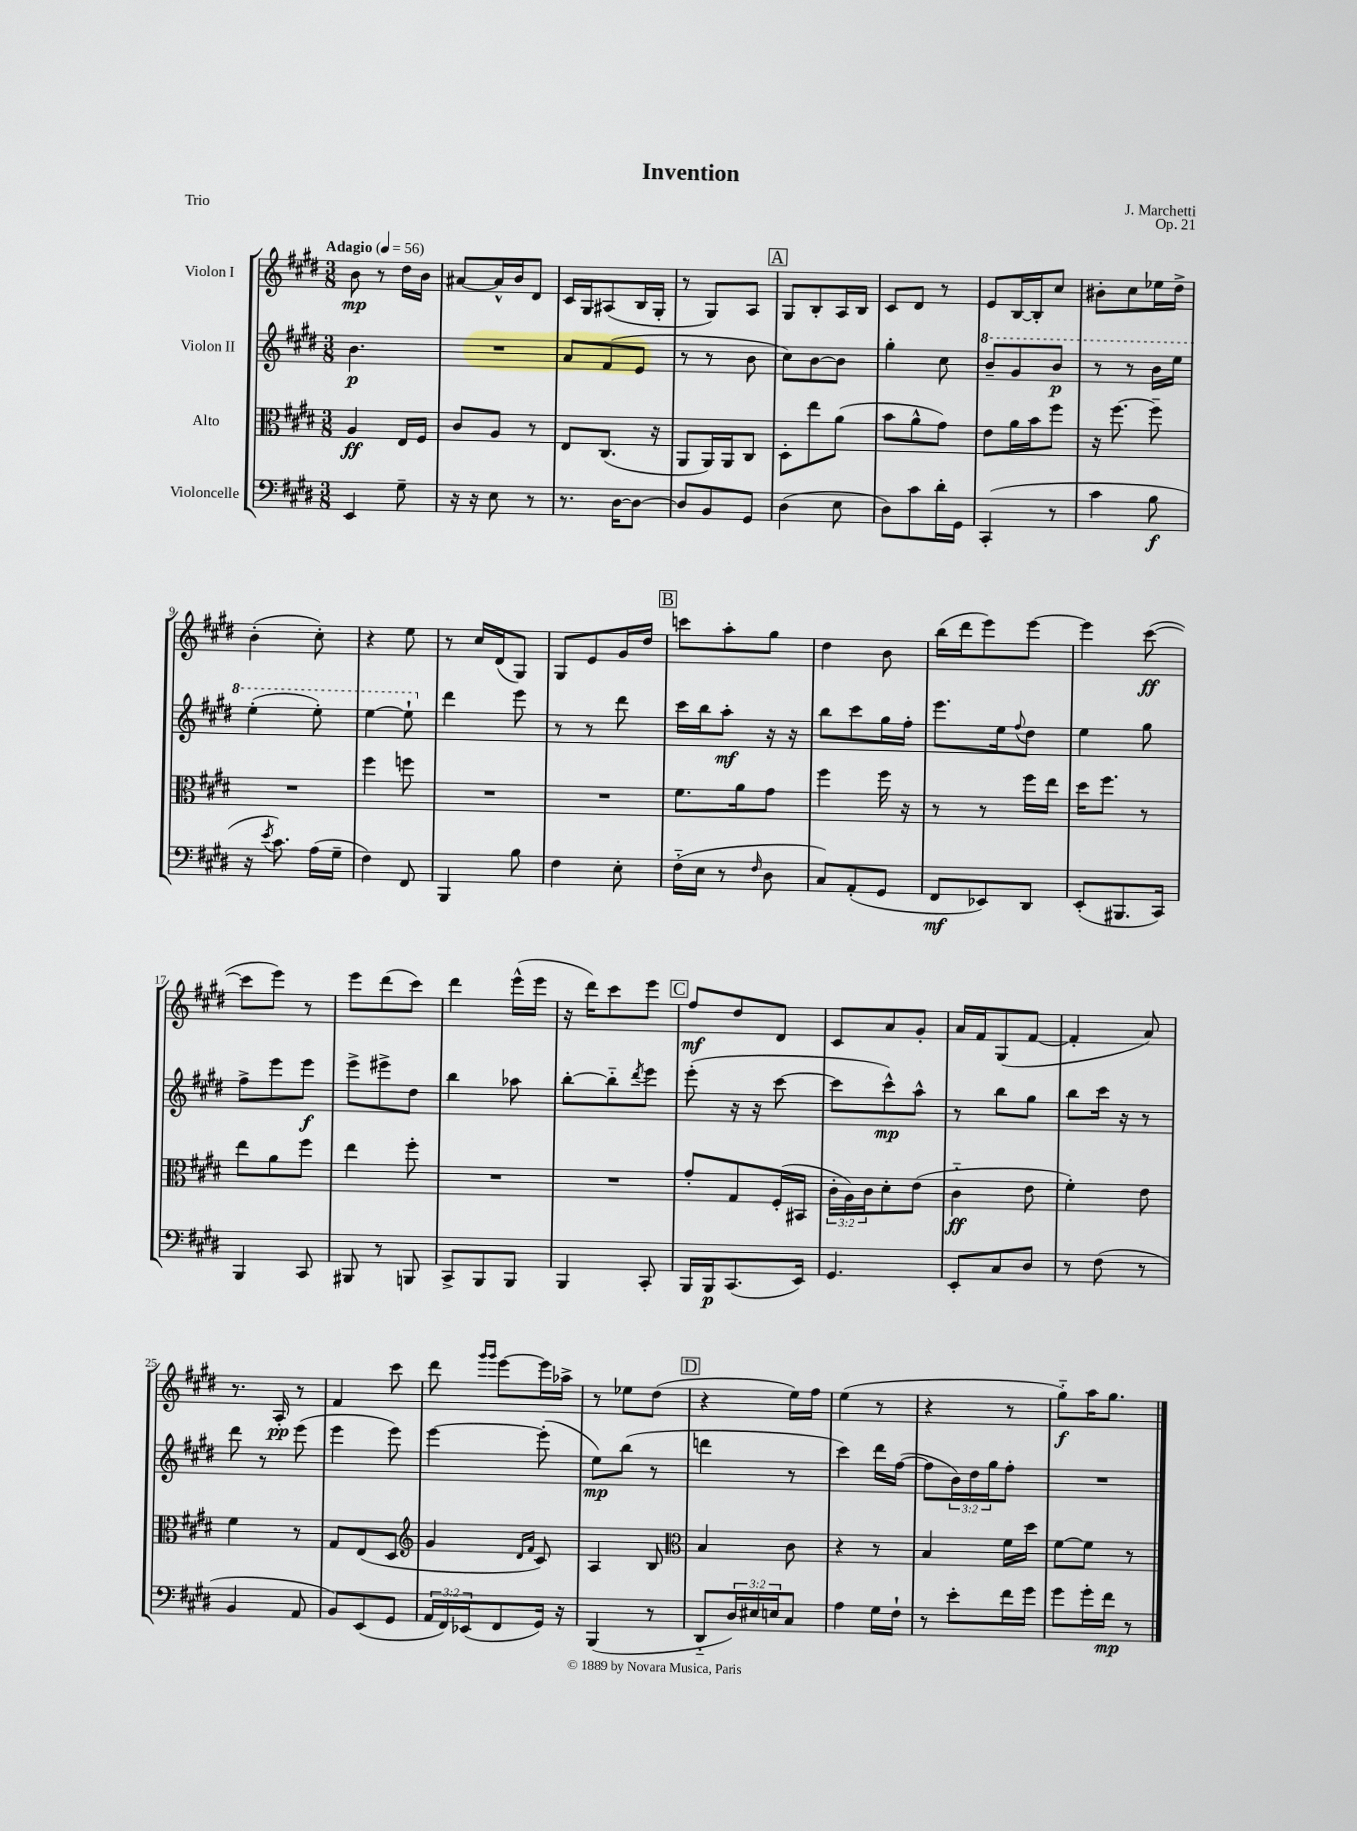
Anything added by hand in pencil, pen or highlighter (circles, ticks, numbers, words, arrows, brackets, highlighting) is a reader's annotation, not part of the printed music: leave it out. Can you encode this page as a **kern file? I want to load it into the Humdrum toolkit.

**kern	**dynam	**kern	**dynam	**kern	**dynam	**kern	**dynam
*part4	*part4	*part3	*part3	*part2	*part2	*part1	*part1
*staff4	*staff4	*staff3	*staff3	*staff2	*staff2	*staff1	*staff1
*I"Violoncelle	*	*I"Alto	*	*I"Violon II	*	*I"Violon I	*
*clefF4	*	*clefC3	*	*clefG2	*	*clefG2	*
*k[f#c#g#d#]	*	*k[f#c#g#d#]	*	*k[f#c#g#d#]	*	*k[f#c#g#d#]	*
*M3/8	*	*M3/8	*	*M3/8	*	*M3/8	*
*MM56	*	*MM56	*	*MM56	*	*MM56	*
=1	=1	=1	=1	=1	=1	=1	=1
!	!	!	!	!	!	!LO:TX:a:B:t=Adagio	!
4EE/	.	4A/	ff	4.b\	p	8b\	mp
.	.	.	.	.	.	8r	.
8G#~\	.	16E/LL	.	.	.	16dd#\LL	.
.	.	16F#/JJ	.	.	.	16b\JJ	.
=2	=2	=2	=2	=2	=2	=2	=2
16r	.	8c#/L	.	4.r	.	[8a#X/L	.
16r	.	.	.	.	.	.	.
8E\	.	8A/J	.	.	.	16a#^^/L]	.
.	.	.	.	.	.	16b/J	.
8r	.	8r	.	.	.	8d#/J	.
=3	=3	=3	=3	=3	=3	=3	=3
8.r	.	8E/L	.	8a/L	.	16c#/LL	.
.	.	.	.	.	.	16G#/J	.
.	.	(8.C#/J	.	(8f#/	.	(8A#X/	.
[16D#\KL	.	.	.	.	.	.	.
8D#\J_	.	.	.	8e/J	.	16B/L	.
.	.	16r	.	.	.	16G#'/JJ	.
=4	=4	=4	=4	=4	=4	=4	=4
8D#/L]	.	8AA/L	.	8r	.	8r	.
8BB/	.	16AA/L)	.	8r	.	8G#/L)	.
.	.	16AA/J	.	.	.	.	.
8GG#/J	.	8C#/J	.	8b\	.	8A/J	.
!!LO:REH:place=s1:t=A
=5	=5	=5	=5	=5	=5	=5	=5
(4D#\	.	8D#'\L	.	8cc#\L)	.	8G#/L	.
.	.	8ee\	.	[8b\	.	8B'/	.
8E\	.	(8a\J	.	8b\J]	.	16A/L	.
.	.	.	.	.	.	16B/JJ	.
=6	=6	=6	=6	=6	=6	=6	=6
8D#\L)	.	8b\L	.	4gg#'\	.	8c#/L	.
8c#\	.	8a^^\	.	.	.	8d#/J	.
16d#'\L	.	8g#\J)	.	8cc#\	.	8r	.
16GG#\JJ	.	.	.	.	.	.	.
=7	=7	=7	=7	=7	=7	=7	=7
*	*	*	*	*8va	*	*	*
(4CC#'/	.	8e\L	.	8bb~/L	.	8e/L	.
.	.	16a\L	.	8gg#/	.	[16B/L	.
.	.	16b\J	.	.	.	16B'/J]	.
8r	.	8ff#\J	.	8bb/J	p	8cc#/J	.
=8	=8	=8	=8	=8	=8	=8	=8
4c#\	.	16r	.	8r	.	8b#X'\L	.
.	.	[8.ff#\	.	.	.	.	.
.	.	.	.	8r	.	8cc#\	.
8B\	f	8ff#~\]	.	16bb\LL	.	16ee-X\L	.
.	.	.	.	16eee\JJ	.	16dd#^\JJ	.
!!LO:LB:g=z
=9	=9	=9	=9	=9	=9	=9	=9
16r	.	4.r	.	(4eee'\	.	(4b'\	.
8qe/	.	.	.	.	.	.	.
8.c#\)	.	.	.	.	.	.	.
(16A\LL	.	.	.	8eee'\)	.	8cc#'\)	.
16G#~\JJ	.	.	.	.	.	.	.
=10	=10	=10	=10	=10	=10	=10	=10
4F#\)	.	4ff#\	.	[4eee\	.	4r	.
8FF#/	.	8ffn\	.	8eee`\]	.	8ee\	.
=11	=11	=11	=11	=11	=11	=11	=11
*	*	*	*	*X8va	*	*	*
4BBB/	.	4.r	.	4ddd#\	.	8r	.
.	.	.	.	.	.	16cc#/LL	.
.	.	.	.	.	.	(16d#/J	.
8B\	.	.	.	8eee\	.	8G#/J)	.
=12	=12	=12	=12	=12	=12	=12	=12
4F#\	.	4.r	.	8r	.	8G#/L	.
.	.	.	.	8r	.	8e/	.
8E'\	.	.	.	8ddd#\	.	16g#/L	.
.	.	.	.	.	.	16dd#/JJ	.
!!LO:REH:place=s1:t=B
=13	=13	=13	=13	=13	=13	=13	=13
(16F#\LL	.	8.f#\L	.	16ccc#\LL	.	8cccn\L	.
16E\JJ	.	.	.	16bb\J	.	.	.
8r	.	.	.	8aa'\J	mf	8aa'\	.
.	.	16a\k	.	.	.	.	.
16qqF#/	.	.	.	.	.	.	.
8D#\	.	8g#\J	.	16r	.	8gg#\J	.
.	.	.	.	16r	.	.	.
=14	=14	=14	=14	=14	=14	=14	=14
8C#/L)	.	4ff#\	.	8bb\L	.	4dd#\	.
(8AA'/	.	.	.	8ccc#\	.	.	.
8GG#/J	.	16ff#\	.	16gg#\L	.	8b\	.
.	.	16r	.	16ff#'\JJ	.	.	.
=15	=15	=15	=15	=15	=15	=15	=15
8FF#/L	mf	8r	.	8.eee\L	.	(16bb\LL	.
.	.	.	.	.	.	16ddd#\J	.
8EE-X/)	.	8r	.	.	.	8eee\)	.
.	.	.	.	16ee\k	.	.	.
.	.	.	.	8qqff#/	.	.	.
8DD#/J	.	16ff#\LL	.	8dd#\J	.	[8eee\J	.
.	.	16ee\JJ	.	.	.	.	.
=16	=16	=16	=16	=16	=16	=16	=16
(8EE'/L	.	16dd#\KL	.	4ee\	.	4eee\]	.
.	.	8.ff#\J	.	.	.	.	.
8.BBB#X/	.	.	.	.	.	.	.
.	.	8r	.	8gg#\	.	([8ccc#\	ff
16CC#/Jk)	.	.	.	.	.	.	.
!!LO:LB:g=z
=17	=17	=17	=17	=17	=17	=17	=17
4BBB/	.	8ee\L	.	8ff#^\L	.	8ccc#\L]	.
.	.	8a\	.	8eee\	.	8eee\J)	.
8CC#/	.	8ff#\J	.	8eee\J	f	8r	.
=18	=18	=18	=18	=18	=18	=18	=18
8BBB#X/	.	4ee\	.	8eee^\L	.	8eee\L	.
8r	.	.	.	8eee#X^\	.	(8ddd#\	.
8BBBn/	.	8ff#'\	.	8dd#\J	.	8ccc#\J)	.
=19	=19	=19	=19	=19	=19	=19	=19
8CC#^/L	.	4.r	.	4bb\	.	4ddd#\	.
8BBB/	.	.	.	.	.	.	.
8BBB/J	.	.	.	8aa-X\	.	(16eee^^\LL	.
.	.	.	.	.	.	16eee\JJ	.
=20	=20	=20	=20	=20	=20	=20	=20
4BBB/	.	4.r	.	[8bb'\L	.	16r	.
.	.	.	.	.	.	16ddd#\KL)	.
.	.	.	.	8bb\]	.	8ccc#\	.
.	.	.	.	8qddd#/	.	.	.
8CC#'/	.	.	.	8eee\J	.	8eee\J	.
!!LO:REH:place=s1:t=C
=21	=21	=21	=21	=21	=21	=21	=21
16BBB/LL	.	8g#'/L	.	(8eee'\	.	8ff#/L	mf
16BBB/J	p	.	.	.	.	.	.
(8.CC#/	.	8G#/	.	16r	.	8dd#/	.
.	.	.	.	16r	.	.	.
.	.	(16F#'/L	.	[8ccc#\	.	8d#/J	.
16EE/Jk)	.	16BB#X/JJ	.	.	.	.	.
=22	=22	=22	=22	=22	=22	=22	=22
4.GG#/	.	24c#'\LL	.	8ccc#\L]	.	8c#/L	.
.	.	24A\)	.	.	.	.	.
.	.	24c#\J	.	.	.	.	.
.	.	8d#'\	.	8ccc#^^\)	mp	8a/	.
.	.	(8e\J	.	8aa^^\J	.	8g#'/J	.
=23	=23	=23	=23	=23	=23	=23	=23
8EE'/L	.	4c#\	ff	8r	.	16a/LL	.
.	.	.	.	.	.	16f#/J	.
8C#/	.	.	.	8bb\L	.	(8G#/	.
8D#/J	.	8e\	.	8gg#\J	.	[8f#/J	.
=24	=24	=24	=24	=24	=24	=24	=24
8r	.	4f#'\)	.	8bb\L	.	4f#'/]	.
(8F#\	.	.	.	16ccc#\Jk	.	.	.
.	.	.	.	16r	.	.	.
8r	.	8e\	.	8r	.	8a/)	.
!!LO:LB:g=z
=25	=25	=25	=25	=25	=25	=25	=25
4BB/	.	4f#\	.	8ddd#\	.	8.r	.
.	.	.	.	8r	.	.	.
.	.	.	.	.	.	16A'/	pp
8AA/	.	8r	.	(8eee\	.	8r	.
=26	=26	=26	=26	=26	=26	=26	=26
8BB/L)	.	8G#/L	.	4eee\	.	4f#/	.
(8EE/	.	(8E/	.	.	.	.	.
8GG#/J	.	8D#/J	.	8eee\)	.	8ccc#\	.
=27	=27	=27	=27	=27	=27	=27	=27
*	*	*clefG2	*	*	*	*	*
24AA/LL	.	4g#/	.	[4eee\	.	8ddd#\	.
24FF#/)	.	.	.	.	.	.	.
(24EE-X/J	.	.	.	.	.	.	.
.	.	.	.	.	.	16qqggg#/LL	.
.	.	.	.	.	.	16qqggg#/JJ	.
8FF#/	.	.	.	.	.	[8eee\L	.
.	.	16qqd#/LL	.	.	.	.	.
.	.	16qqf#/JJ	.	.	.	.	.
16GG#/Jk)	.	8c#/)	.	(8eee'\]	.	16eee\L]	.
16r	.	.	.	.	.	16aa-X^\JJ	.
=28	=28	=28	=28	=28	=28	=28	=28
(4BBB/	.	4A/	.	8ee\L)	mp	8r	.
.	.	.	.	(8bb\J	.	8ee-X\L	.
8r	.	8B/	.	8r	.	(8dd#\J	.
!!LO:REH:place=s1:t=D
=29	=29	=29	=29	=29	=29	=29	=29
*	*	*clefC3	*	*	*	*	*
8DD#/L	.	4B/	.	4dddn\	.	4r	.
24D#/L)	.	.	.	.	.	.	.
24E#X/	.	.	.	.	.	.	.
24En/J	.	.	.	.	.	.	.
8C#/J	.	8c#\	.	8r	.	16ee\LL)	.
.	.	.	.	.	.	16ff#\JJ	.
=30	=30	=30	=30	=30	=30	=30	=30
4A\	.	4r	.	4ccc#\)	.	(4ee\	.
16G#\LL	.	8r	.	16ddd#\LL	.	8r	.
16F#`\JJ	.	.	.	([16ff#\JJ	.	.	.
=31	=31	=31	=31	=31	=31	=31	=31
8r	.	4B/	.	8ff#\L]	.	4r	.
8e'\L	.	.	.	24b\L)	.	.	.
.	.	.	.	24dd#\	.	.	.
.	.	.	.	24gg#\J	.	.	.
16f#\L	.	16f#\LL	.	8ff#'\J	.	8r	.
16g#\JJ	.	16dd#\JJ	.	.	.	.	.
=32	=32	=32	=32	=32	=32	=32	=32
8g#\L	.	[8f#\L	.	4.r	.	8gg#\L)	f
16g#'\L	.	8f#\J]	.	.	.	16aa\K	.
16f#\JJ	mp	.	.	.	.	8.gg#\J	.
8r	.	8r	.	.	.	.	.
==	==	==	==	==	==	==	==
*-	*-	*-	*-	*-	*-	*-	*-
